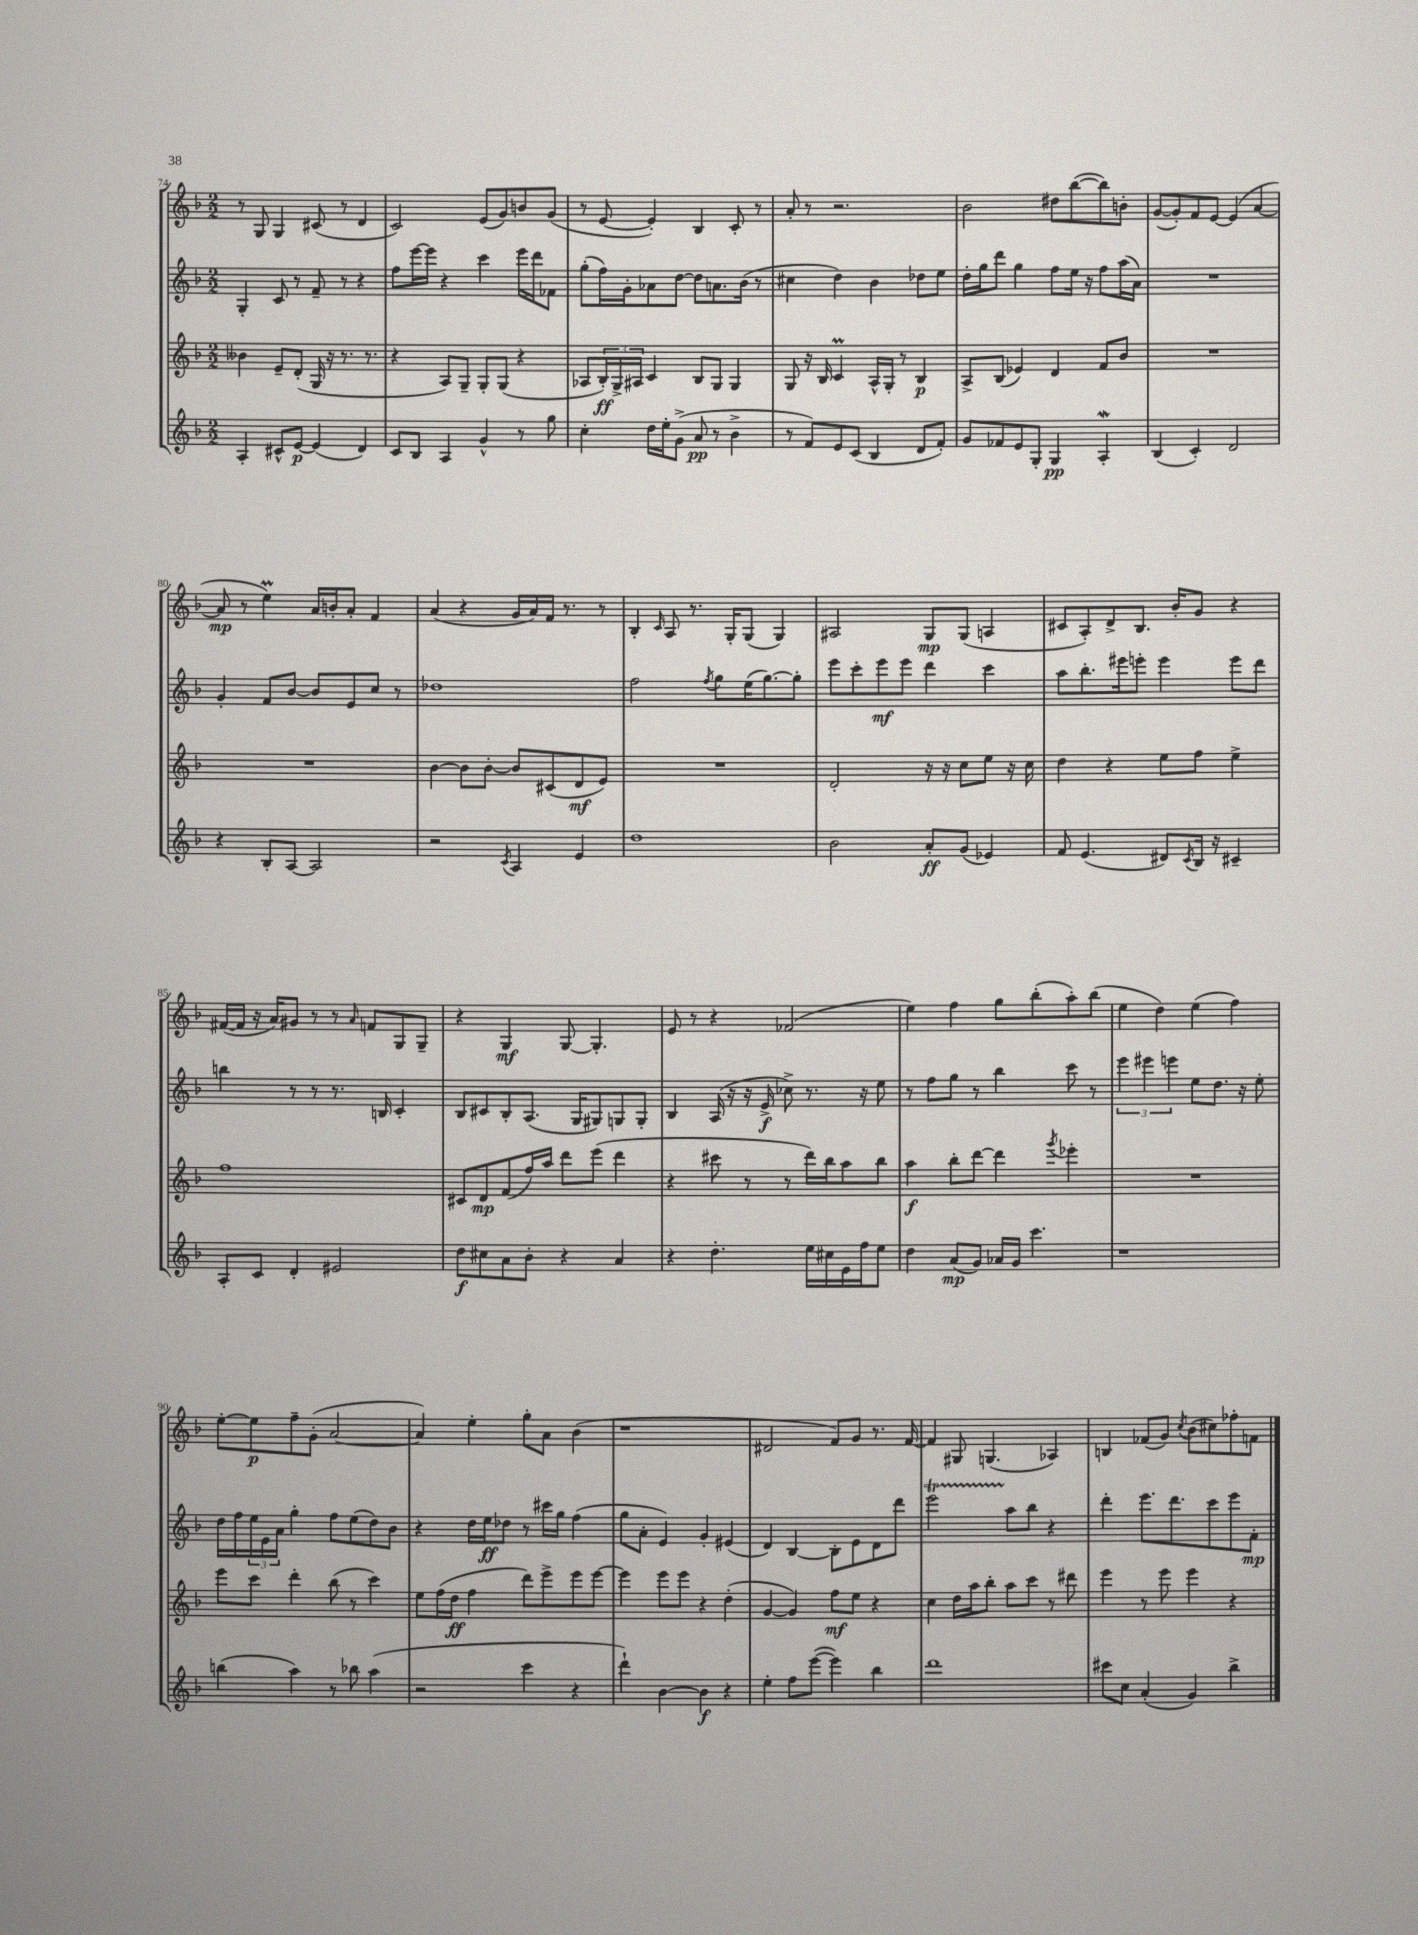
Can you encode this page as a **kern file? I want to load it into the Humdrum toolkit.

**kern	**kern	**kern	**kern
*staff4	*staff3	*staff2	*staff1
*clefG2	*clefG2	*clefG2	*clefG2
*k[b-]	*k[b-]	*k[b-]	*k[b-]
*M2/2	*M2/2	*M2/2	*M2/2
4A'/	4b--\	4G'/	8r
.	.	.	8G/
8c#^^/L	8e~/L	8c/	4G/
[8e/J	(8d'/J	8r	.
(4e/]	16G/	8f~/	(8c#/
.	16r	.	.
.	8.r	8r	8r
4d/)	.	4r	4d/
.	8.r	.	.
=	=	=	=
8c/L	4r	8ff\L	2c/)
8B-/J	.	[16eee\L	.
.	.	16eee\]JJ	.
4A/	8A/L)	4r	.
.	8G~/J	.	.
4g^^/	8G'/L	4ccc\	(8e/L
.	(8G/J	.	8g/)
8r	4r	16eee\LL	8b/
.	.	16ddd\J	.
8gg\	.	8f-\J	(8g/J
=	=	=	=
4cc'\	8A-/L	(8gg'\L	8r
.	24B-'/L)	16ff\L)	[8e/
.	24G^/	.	.
.	.	16g'\J	.
.	24A#/JJ	.	.
16dd\LL	4c/	8a-\	4e'/])
16ee'\J	.	.	.
(8g^\J	.	[8dd\J	.
8a/	8B-/L	8dd\]L	4B-/
8r	8G/J	8.a\	.
4b-^\	4G/	.	8c'/
.	.	(16b-\Jk	.
.	.	8r	8r
=	=	=	=
8r	8G/	4cc#\	8a'/
8f/L)	16r	.	8r
.	16B-/	.	.
8e/	4c/	4dd\)	2.r
(8c/J	.	.	.
4B-/	16A^^/LL	4b-\	.
.	16G'/JJ	.	.
.	8r	.	.
8d/L	4B-/	8dd-\L	.
8f'/J)	.	8ee\J	.
=	=	=	=
8g/L	8A^/L	16dd'\LL	2b-\
.	.	16gg\J	.
8f-/	(8B-/J	8ddd\J	.
8e/	4e-/)	4gg\	.
8G'/J	.	.	.
4G/	4d/	8ff\L	8dd#\L
.	.	16ee\Jk	([8bb-\
.	.	16r	.
4A'/	8f/L	8ff\L	8bb-\])
.	8b-/J	(16aa\L	8b'\J
.	.	16a\JJ)	.
=	=	=	=
(4B-/	1r	1r	([8g/L
.	.	.	8g'/])
4c'/)	.	.	8f/
.	.	.	[8e/J
2d/	.	.	(4e/]
.	.	.	[4a/
=	=	=	=
4r	1r	4g'/	8a/]
.	.	.	8r
8B-'/L	.	8f/L	4ee\)
[8A/J	.	[8b-/J	.
2A/]	.	8b-/]L	16a/LL
.	.	.	16b'/J
.	.	8e/	8a'/J
.	.	8cc/J	4f/
.	.	8r	.
=	=	=	=
2r	[4b-\	1dd-	(4a/
.	8b-\]L	.	4r
.	[8b-'\J	.	.
8qc/	.	.	.
4A/	8b-/]L	.	16g/LL
.	.	.	16a/)
.	(8c#/	.	16f/JJ
.	.	.	8.r
4e/	8d/	.	.
.	8e/J)	.	8r
=	=	=	=
1dd	1r	2ff\	4B-'/
.	.	.	16qqc/
.	.	.	8A/
.	.	.	8.r
.	.	8qff/	.
.	.	8gg\L	.
.	.	.	16G'/LK
.	.	(16ee\K	(8G/J
.	.	[8.gg\)	.
.	.	.	4G/)
.	.	8gg'\]J	.
=	=	=	=
2b-\	2d'/	8eee\L	2A#/
.	.	8ccc'\	.
.	.	8eee\	.
.	.	8eee\J	.
8a'/L	16r	4ddd\	8G/L
.	16r	.	.
(8g/J	8cc\L	.	(8G/J
4e-/)	8ee\J	4ccc\	4A/
.	16r	.	.
.	16cc\	.	.
=	=	=	=
8f/	4dd\	8aa\L	8c#/L
(4.e/	.	8.bb-'\	8A'/)
.	4r	.	8d^/
.	.	16eee#\k	.
.	.	8eee'\J	8.B-/J
8d#/L)	8ee\L	4eee\	.
.	.	.	16b-'/LK
8qc/	.	.	.
16B-/Jk	8ff\J	.	8g/J
16r	.	.	.
4c#~/	4ee^\	8eee\L	4r
.	.	8ddd\J	.
=	=	=	=
8A'/L	1ff	4bb\	([16f#/LL
.	.	.	16f#/]JJ
8c/J	.	.	16r
.	.	.	16a/LK)
4d'/	.	8r	8g#/J
.	.	8r	8r
2e#/	.	8.r	8r
.	.	.	16qqa/
.	.	.	8f/L
.	.	16B/	.
.	.	4c'/	8G/
.	.	.	8G~/J
=	=	=	=
8dd\L	8c#/L	8B-/L	4r
8cc#\	8d/	8c#/	.
8a\	(8f/	8B-'/	4G/
8b-'\J	16ff/L)	(8.A/J	.
.	16aa/JJ	.	.
4r	8ddd\L	.	[8G/
.	.	16G/LK	.
.	(8eee\J	8G#/)	4.G'/]
4a/	4ddd\	8G/	.
.	.	8G'/J	.
=	=	=	=
4r	4r	4B-/	8e/
.	.	.	8r
4.dd'\	8ccc#\	(16A/	4r
.	.	16r	.
.	8r	16r	.
.	.	16e^/	.
.	8r	8cc-^\)	(2f-/
16ee\LL	16ddd\LL)	8.r	.
16cc#\	16bb-\J	.	.
16e\	8aa\	.	.
16ff\J	.	16r	.
8ee\J	8bb-\J	8ee\	.
=	=	=	=
4dd\	4aa\	8r	4ee\)
.	.	8ff\L	.
(8a/L	8bb-'\L	8gg\J	4ff\
8g/J)	[8ddd\J	8r	.
16a-/LL	4ddd\]	4bb-\	8gg\L
16g/JJ	.	.	.
4.ccc\	.	.	(8bb-'\
.	8qggg/	.	.
.	4eee-'\	8ccc\	8aa'\)
.	.	8r	(8bb-\J
=	=	=	=
1r	1r	6eee\	4ee\
.	.	6eee#\	.
.	.	.	4dd\)
.	.	6eee\	.
.	.	8ee\L	(4ee\
.	.	8.dd\J	.
.	.	.	4ff\)
.	.	16r	.
.	.	8ee'\	.
=	=	=	=
(4bb\	8eee\L	16dd\LL	[8ee'\L
.	.	16ff\	.
.	8ccc\J	24ee\	8ee\]
.	.	24e\	.
.	.	24a\JJ	.
4aa\)	4ddd'\	4gg'\	8ff~\
.	.	.	(8g'\J
8r	(8bb-\	8ff\L	[2a/
8bb-\	8r	(8ee\	.
(4aa\	4ccc\)	8dd\)	.
.	.	8b-\J	.
=	=	=	=
2r	8ee\L	4r	4a/])
.	(16ff\L	.	.
.	16dd\JJ	.	.
.	4ff\	16dd\LL	4ee'\
.	.	16ee\J	.
.	.	8dd-\J	.
4ccc\	8ddd\L)	8r	8gg'\L
.	8eee^\	16ccc#\LL	8a\J
.	.	16gg\JJ	.
4r	8eee\	(4ff\	(4b-\
.	[8eee\J	.	.
=	=	=	=
4ddd`\)	4eee\]	8gg\L	1r
.	.	8a'\J	.
[4b-\	8eee\L	4e/)	.
.	8eee\J	.	.
4b-\]	4r	4g'/	.
4r	(4dd'\	(4e#/	.
=	=	=	=
4ee'\	[4g/	4d/)	2d#/
8ff\L	4g/])	[4B-/	.
([8eee\J	.	.	.
4eee\])	8ff\L	8B-'\]L	8f/L)
.	8ee\J	8e\	8g/J
4bb-\	4r	8d\	8.r
.	.	8ddd\J	.
.	.	.	[16f/
=	=	=	=
1ddd	4cc\	2eee\	4f/]
.	16dd\LL	.	8G#/
.	16aa\J	.	.
.	8bb-'\J	.	(4.G/
.	8aa\L	8aa\L	.
.	8ccc\J	8bb-\J	.
.	8r	4r	4A-/)
.	8ddd#\	.	.
=	=	=	=
8ccc#\L	4eee\	4ddd'\	4B/
8cc\J	.	.	.
(4a'/	8r	8.eee\L	(8f-/L
.	8eee\	.	8g/J)
.	.	8.ddd\	.
.	.	.	8qcc/
4g/)	4eee\	.	(8b-\L
.	.	8ccc\	8cc#\)
4bb-^\	4r	8eee\	8ff-'\
.	.	8f'\J	8f\J
==	==	==	==
*-	*-	*-	*-
